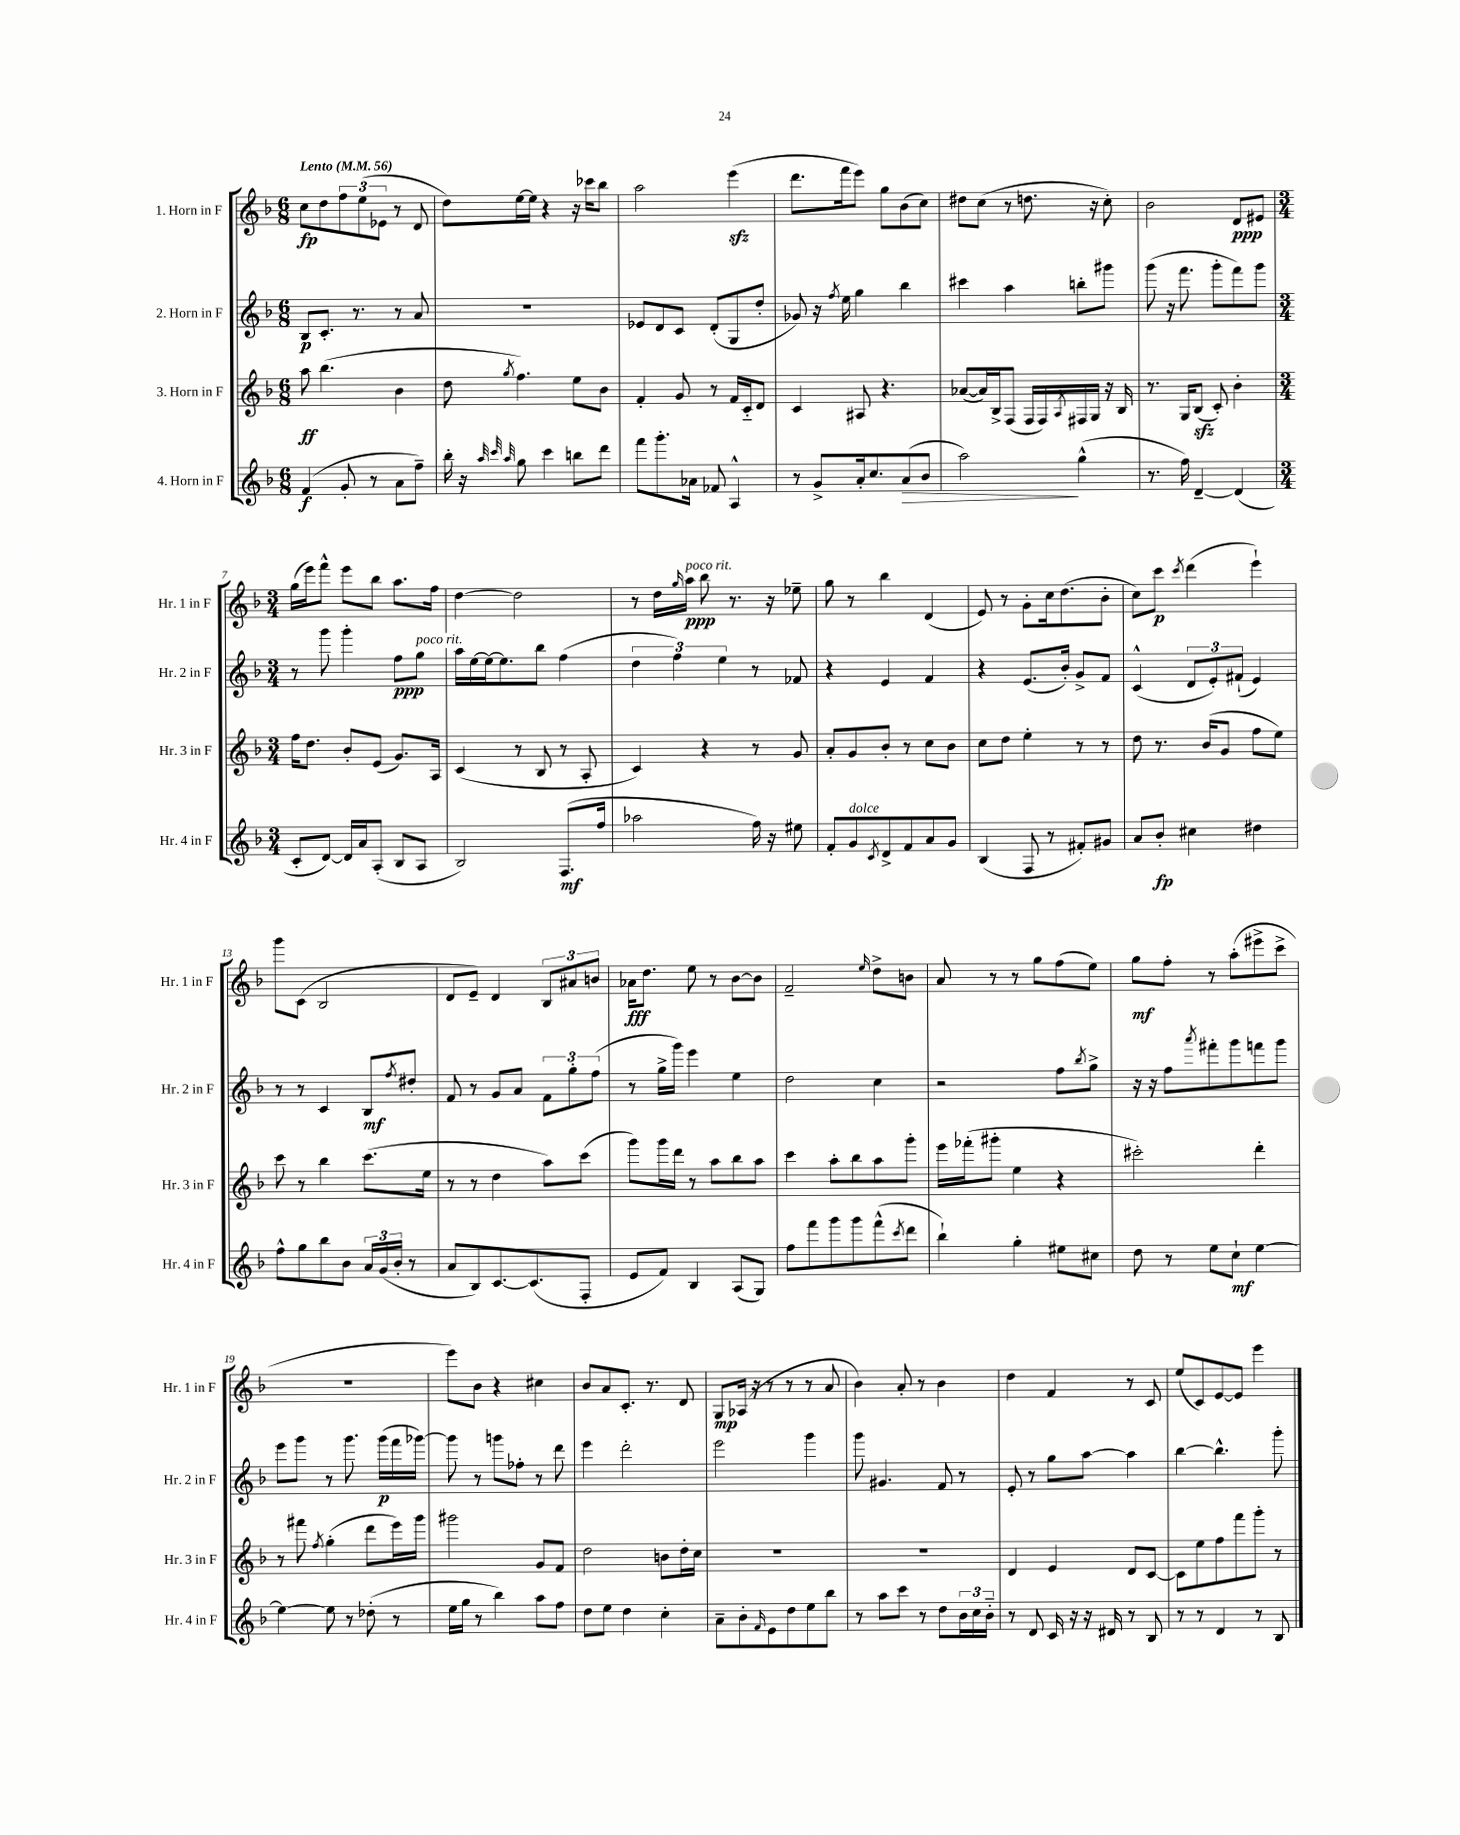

**kern	**kern	**kern	**kern
*staff4	*staff3	*staff2	*staff1
*clefG2	*clefG2	*clefG2	*clefG2
*k[b-]	*k[b-]	*k[b-]	*k[b-]
*M6/8	*M6/8	*M6/8	*M6/8
*MM56	*MM56	*MM56	*MM56
(4f/	8aa\	8B-/L	8cc\L
.	(4.bb-\	8.c'/J	8dd\
8g'/	.	.	12ff\
.	.	8.r	.
.	.	.	(12ee\
8r	.	.	.
.	.	.	12e-\J
8a\L	4b-\	8r	8r
8ff~\J)	.	8a/	8d/
=	=	=	=
16bb-'\	8dd\	2.r	8dd\L)
16r	.	.	.
32qqaa/	.	.	.
32qqccc/	.	.	.
32qqaa/	8qgg/	.	.
8gg\	4.ff\)	.	[16ee\L
.	.	.	16ee\]JJ
4ccc\	.	.	4r
8bb\L	8ee\L	.	16r
.	.	.	16ccc-\LK
8ddd\J	8b-\J	.	8bb-\J
=	=	=	=
8fff\L	4f'/	8e-/L	2aa\
8.ggg'\	.	8d/	.
.	8g/	8c/J	.
16a-\Jk	.	.	.
8f-/	8r	(8d'/L	.
4A^^/	16f/LL	8G/	(4eee\
.	16c'~/J	.	.
.	8d/J	8dd'/J	.
=	=	=	=
8r	4c/	8g-/)	8.ddd\L
8g^/L	.	16r	.
.	.	8qff/	.
.	.	16ee\	16fff\k
16a'/k	8A#/	4gg\	8eee\J)
8.cc/	.	.	.
.	4.r	.	8gg\L
(8a/	.	4bb-\	(8b-\
8b-/J	.	.	8cc\J)
=	=	=	=
2aa\)	([8a-/L	4ccc#\	8dd#\L
.	16a-/]L)	.	(8cc\J
.	16B-^/J	.	.
.	(8F/J	4aa\	8r
.	16F/LL	.	8.dd\
.	16F/)	.	.
.	8qA/	.	.
(4gg^^\	16F#/	8bb'\L	.
.	16G/JJ	.	16r
.	16r	8ggg#\J	8cc'\)
.	16B-/	.	.
=	=	=	=
8.r	8.r	(8ggg\	2b-\
.	.	16r	.
16ff\)	16G/LK	8.fff\	.
[4d~/	(8B-/J	.	.
.	8c'/)	8ggg'\L	.
(4d/]	4b-'\	8fff\)	8d/L
.	.	8ggg\J	8e#/J
=	=	=	=
*M3/4	*M3/4	*M3/4	*M3/4
8c'/L	16ff\LK	8r	(16gg\LL
.	8.dd\J	.	16eee\J)
[8d/J)	.	8ggg\	8fff^^\J
16d/]LL	8b-'/L	4ggg'\	8eee\L
16a/J	.	.	.
(8A'/J	(8e/J	.	8bb-\J
8B-/L	8.g/L)	8ff\L	8.aa\L
8A/J	.	8gg\J	.
.	16A/Jk	.	16ff\Jk
=	=	=	=
2B-/)	(4c/	16aa\LL	[4dd\
.	.	[16ee\	.
.	.	16ee\_J	.
.	.	8.ee\]	.
.	8r	.	2dd\]
.	8B-/	8bb-\J	.
(8.F/L	8r	(4ff\	.
.	8A'/	.	.
16ff/Jk	.	.	.
=	=	=	=
2aa-\	4c/)	6dd\	8r
.	.	.	16dd\LL
.	.	6ff\)	.
.	.	.	16qqgg/
.	.	.	16aa\JJ
.	4r	.	8bb-\
.	.	6ee\	.
.	.	.	8.r
16ff\)	8r	8r	.
16r	.	.	16r
8ee#\	8g/	8f-/	8ee-~\
=	=	=	=
8f'/L	8a'/L	4r	8gg\
8g/	8g/	.	8r
8qc/	.	.	.
8d^/	8b-'/J	4e/	4bb-\
8f/	8r	.	.
8a/	8cc\L	4f/	(4d/
8g/J	8b-\J	.	.
=	=	=	=
(4B-/	8cc\L	4r	8e/)
.	8dd\J	.	8r
8F/	4ee'\	(8.e/L	8g'\L
8r	.	.	16cc\k
.	.	16b-'/Jk)	(8.dd\
8f#'/L)	8r	8g^/L	.
8g#/J	8r	8f/J	8b-'\J
=	=	=	=
8a/L	8dd\	(4c^^/	8cc\L)
8b-'/J	8.r	.	8ccc\J
.	.	.	8qccc/
4cc#\	.	12d/L	(4ddd\
.	(16b-/LK	.	.
.	.	12e'/)	.
.	8g/J	.	.
.	.	(12f#`/J	.
4dd#\	8ff\L	4e/)	4eee`\)
.	8ee\J)	.	.
=	=	=	=
8ff^^\L	8ccc\	8r	8ggg\L
8gg\	8r	8r	(8c\J
8bb-\	4bb-\	4c/	2B-/
8b-\J	.	.	.
24a/LL	(8.ccc\L	8B-/L	.
(24g/	.	.	.
24b-'/JJ	.	.	.
.	.	8qff/	.
8r	.	8dd#'/J	.
.	16ee\Jk	.	.
=	=	=	=
8a/L	8r	8f/	8d/L
8B-/)	8r	8r	8e~/J)
[8.c/	4dd\	8g/L	4d/
.	.	8a/J	.
(8.c/]	.	.	.
.	8aa\L)	12f\L	12B-/L
.	.	12gg'\	12a#/
8F'/J	(8ccc\J	.	.
.	.	(12ff\J	12b/J
=	=	=	=
8e/L	8ggg\L)	8r	16a-\LK
.	.	.	8.dd\J
8f/J)	16ggg\L	16gg^\LL	.
.	16ddd\JJ	16ggg\JJ)	.
4B-/	8r	4eee\	8ee\
.	8aa\L	.	8r
(8A/L	8bb-\	4ee\	[8b-\L
8G/J)	8aa\J	.	8b-\]J
=	=	=	=
8ff\L	4ccc\	2dd\	2f~/
8fff\	.	.	.
8ggg\	8aa'\L	.	.
8ggg\	8bb-\	.	.
.	.	.	16qqee/
(8fff^^\	8aa\	4cc\	8dd^\L
8qccc/	.	.	.
8ddd\J	8ggg'\J	.	8b\J
=	=	=	=
4bb-`\)	16eee\LL	2r	8a/
.	(16fff-'\J	.	.
.	8ggg#'\J	.	8r
4gg'\	4ee\	.	8r
.	.	.	8gg\L
8ee#\L	4r	8ff\L	(8ff\
.	.	8qbb-/	.
8cc#\J	.	8gg^\J	8ee\J)
=	=	=	=
8dd\	2ccc#'\)	16r	8gg\L
.	.	16r	.
8r	.	8ff\L	8ff'\J
.	.	8qaaa/	.
8ee\L	.	8fff#'\	8r
8cc`\J	.	8ggg\	(8aa'\L
[4ee\	4ddd'\	8fff\	8eee#^\
.	.	8ggg\J	8ccc^\J
=	=	=	=
4ee\_	8r	8eee\L	2.r
.	8fff#\	8ggg\J	.
.	8qff/	.	.
8ee\]	(4gg'\	8r	.
8r	.	8.ggg\	.
(8dd-'\	8ddd\L	.	.
.	.	(16ggg\LL	.
8r	16eee\L)	16fff\	.
.	16ggg\JJ	[16ggg-\JJ)	.
=	=	=	=
16ee\LL	2ggg#\	8ggg-\]	8eee\L)
16gg\JJ	.	.	.
8r	.	8r	8b-\J
4bb-\)	.	8ggg\L	4r
.	.	8ff-'\J	.
8aa\L	8g/L	8r	4cc#\
8ff\J	8f/J	8ddd\	.
=	=	=	=
8dd\L	2dd\	4eee\	8b-/L
8ee\J	.	.	8a/
4dd\	.	2ddd'\	8.c'/J
.	.	.	8.r
4cc'\	8b\L	.	.
.	16dd'\L	.	8d/
.	16cc\JJ	.	.
=	=	=	=
8a~\L	2.r	2eee\	8G/L
8b-'\	.	.	(16A-/Jk
.	.	.	16r
16qqf/	.	.	.
8e\	.	.	8r
8dd\	.	.	8r
8ee\	.	4ggg\	8r
8bb-\J	.	.	8a/
=	=	=	=
8r	2.r	8ggg\	4b-\)
8aa\L	.	4.g#/	.
8ccc\J	.	.	8a'/
8r	.	.	8r
8dd\L	.	8f/	4b-\
24b-\L	.	8r	.
24cc\	.	.	.
24b-'~\JJ	.	.	.
=	=	=	=
8r	4d/	8e'/	4dd\
8d/	.	8r	.
16c/	4e/	8gg\L	4f/
16r	.	.	.
16r	.	[8aa\J	.
16d#/	.	.	.
8r	8d/L	4aa\]	8r
8B-/	[8c/J	.	8c/
=	=	=	=
8r	8c\]L	[4bb-\	(8ee/L
8r	8ee\	.	8c/)
4d/	8ff\	4.bb-^^\]	[8e/
.	8fff\	.	8e/]J
8r	8ggg'\J	.	4eee\
8B-/	8r	8ggg'\	.
==	==	==	==
*-	*-	*-	*-
